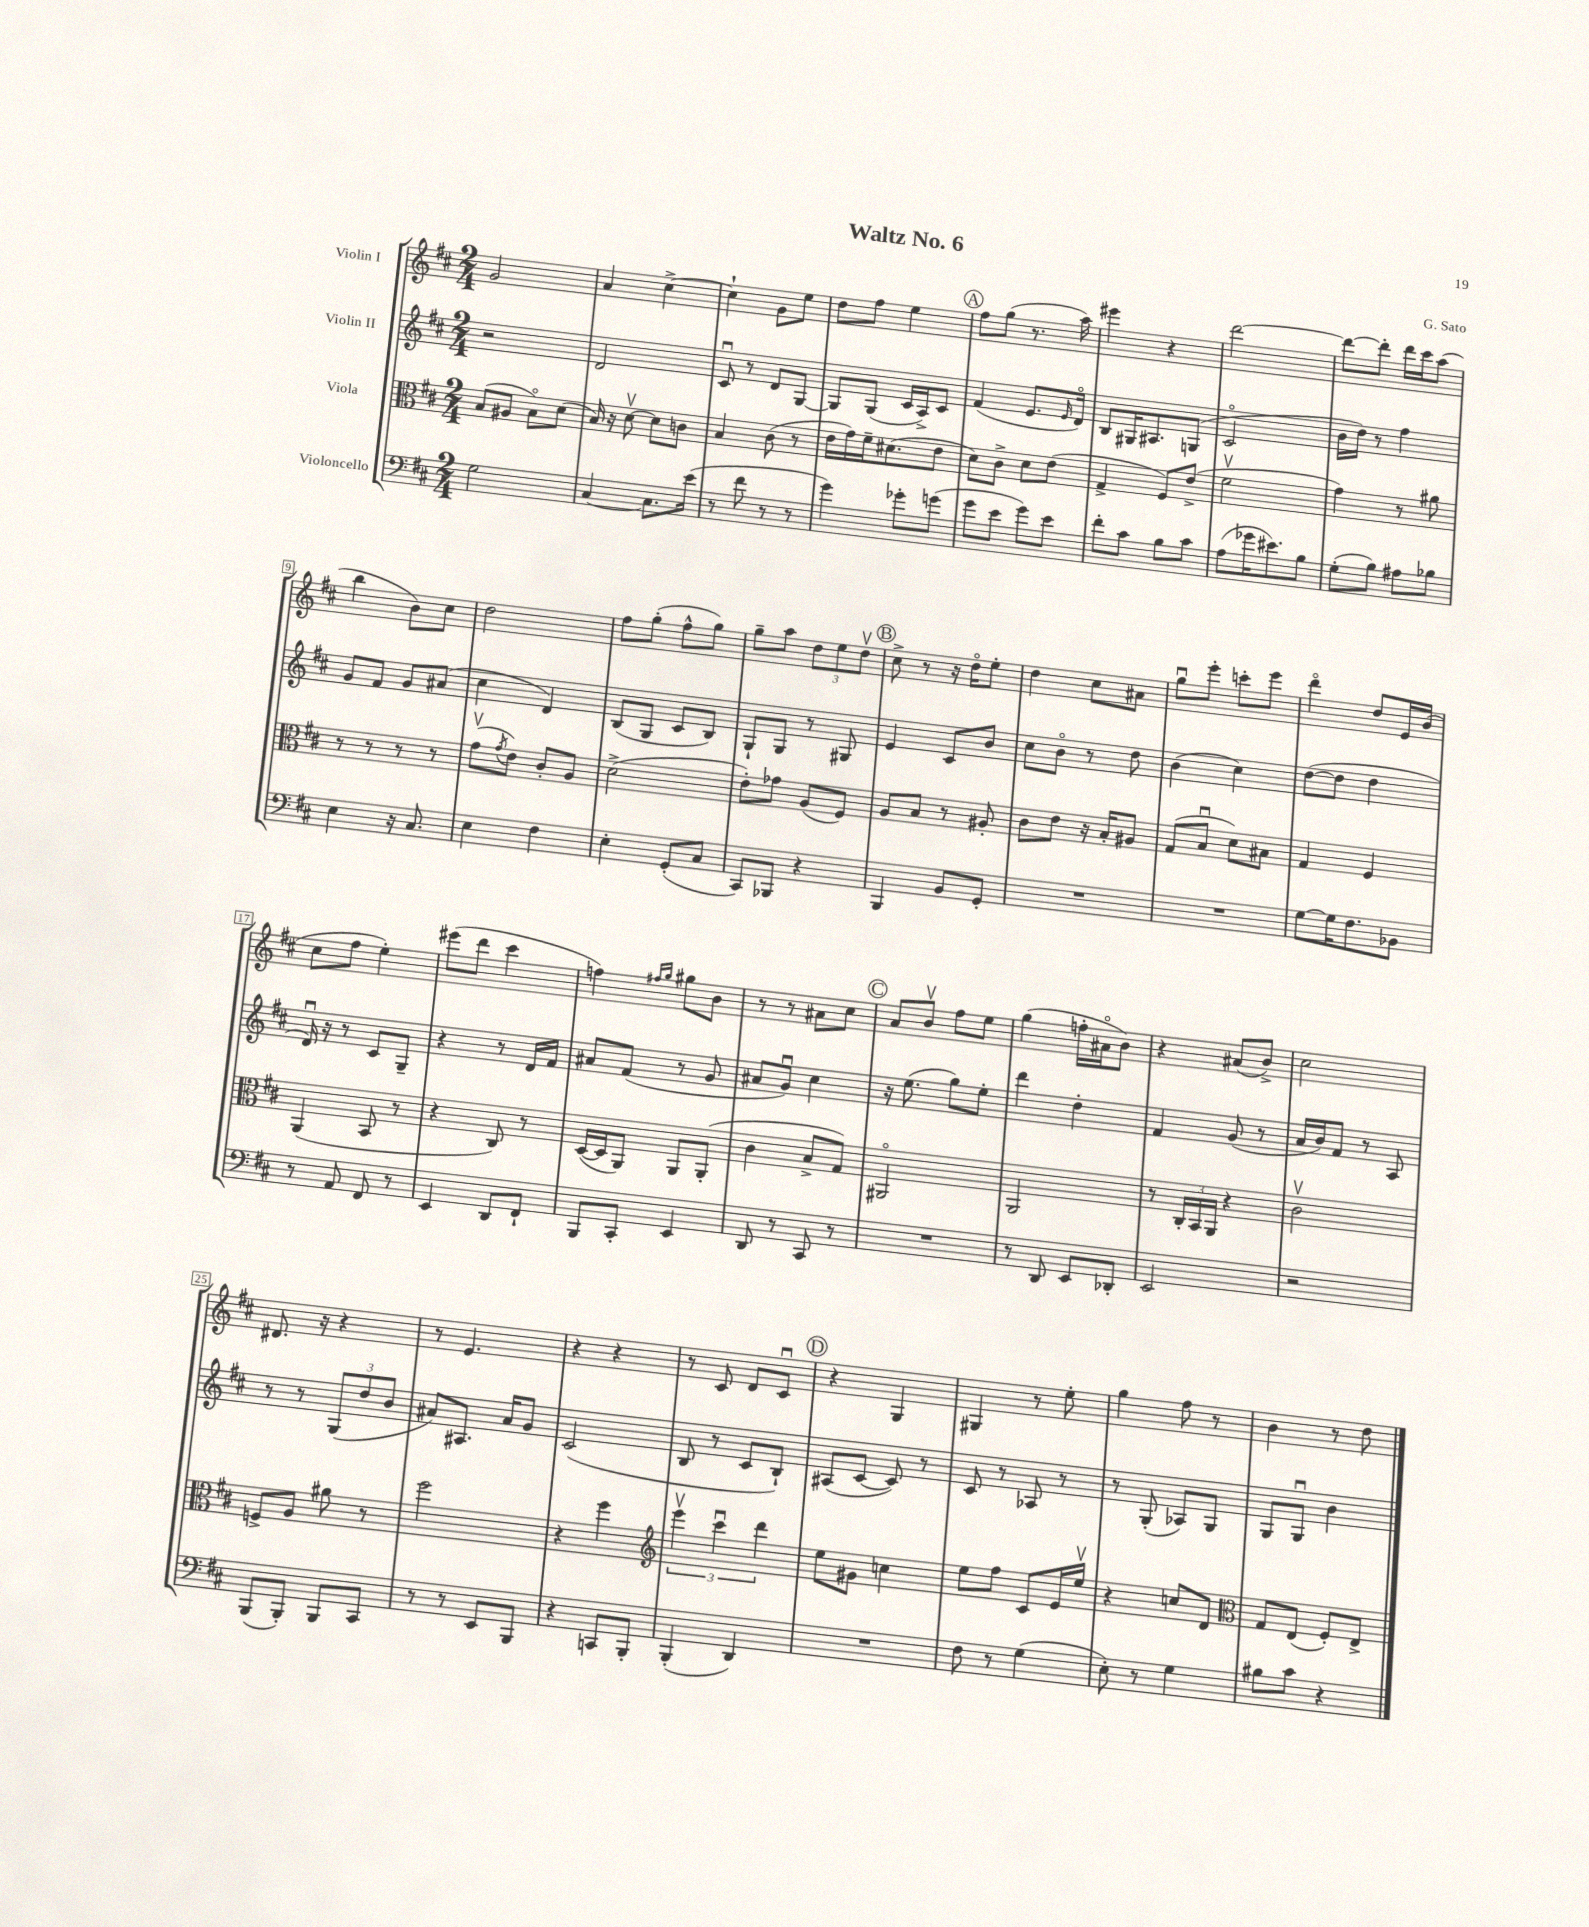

**kern	**kern	**kern	**kern
*part4	*part3	*part2	*part1
*staff4	*staff3	*staff2	*staff1
*I"Violoncello	*I"Viola	*I"Violin II	*I"Violin I
*clefF4	*clefC3	*clefG2	*clefG2
*k[f#c#]	*k[f#c#]	*k[f#c#]	*k[f#c#]
*M2/4	*M2/4	*M2/4	*M2/4
=1	=1	=1	=1
2G\	(8B/L	2r	2g/
.	8A#X/J	.	.
.	8B\L)	.	.
.	(8d\J	.	.
=2	=2	=2	=2
[4C#/	16B/)	2d/	4a/
.	16r	.	.
.	[8dv\	.	.
8.C#\L]	8d\L]	.	[4cc#^\
.	8cn\J	.	.
(16e\Jk	.	.	.
=3	=3	=3	=3
8r	4B/	8c#u/	4cc#`\]
8f#\	.	8r	.
8r	(8c#\	8d/L	8g\L
8r	8r	[8G/J	8ee\J
=4	=4	=4	=4
4g\)	16e\LL	8G/L]	8dd\L
.	16g\)	.	.
.	16f#~\J	(8G/J	8ff#\J
.	(8.d#X\	.	.
8g-X'\L	.	16c#/LL	4ee\
.	.	16A^/J)	.
(8gn\J	8e\J	8c#/J	.
!!LO:REH:place=s1:t=A
=5	=5	=5	=5
8g\L	8d\L)	(4f#/	8ff#\L
8e\J	8c#^\J	.	(8gg\J
8g\L)	8d\L	8.e/L	8.r
8e\J	(8e\J	.	.
.	.	16qqe/	.
.	.	16d/Jk)	16aa\)
=6	=6	=6	=6
8f#'\L	4G^/	8B/L	4eee#X\
8c#\J	.	16G#X/K	.
.	.	8.A#X/	.
8B\L	8F#/L)	.	4r
8c#\J	(8e^/J	(8Gn/J	.
=7	=7	=7	=7
(8A\L	2f#v\	2c#/	[2ddd\
16g-X\K	.	.	.
8.e#X\)	.	.	.
8B\J	.	.	.
=8	=8	=8	=8
(8G'\L	4g\)	16b\LL	8ddd\L_
.	.	16dd\JJ)	.
8B\J)	.	8r	8ddd'\J]
8A#X\L	8r	4ff#\	16ddd\LL
.	.	.	16ccc#\J
8B-X\J	8a#X\	.	(8aa\J
!!LO:LB:g=z
=9	=9	=9	=9
4E\	8r	8g/L	4bb\
.	8r	8f#/J	.
16r	8r	8g/L	8b\L)
8.C#/	.	.	.
.	8r	(8a#X/J	8cc#\J
=10	=10	=10	=10
4E\	(8gv\L	4cc#\	2dd\
.	8qg/	.	.
.	8e\J)	.	.
4F#\	8c#'/L	4d/)	.
.	8A/J	.	.
=11	=11	=11	=11
4E'\	(2d^\	(8B/L	8ff#\L
.	.	8G/J	(8gg'\J
(8GG'/L	.	8c#/L	8ff#^^\L
8C#/J	.	8B/J)	8gg\J)
=12	=12	=12	=12
8CC#/L)	8e'\L)	8G`/L	8gg~\L
8BBB-X/J	8g-X\J	8G/J	8aa\J
4r	(8A/L	8r	12dd\L
.	.	.	12ee\
.	8F#/J)	8G#X/	.
.	.	.	12ddv\J
!!LO:REH:place=s1:t=B
=13	=13	=13	=13
4BBB/	8A/L	4e/	8cc#^\
.	8B/J	.	8r
8BB/L	8r	8c#/L	16r
.	.	.	16dd\KL
8GG'/J	8A#X'/	8b/J	8ee'\J
=14	=14	=14	=14
2r	8c#\L	8cc#\L	4dd\
.	8e\J	8b\J	.
.	16r	8r	8cc#\L
.	16B'/KL	.	.
.	8A#X/J	8dd\	8a#X\J
=15	=15	=15	=15
2r	(8G/L	(4b\	8ggu\L
.	8Bu/J	.	8eee'\J
.	8d\L)	4cc#\)	8cccn'\L
.	8B#X\J	.	8eee\J
=16	=16	=16	=16
[8G\L	4G/	([8dd\L	4ddd\
16G\K]	.	8dd\J]	.
8.F#\	.	.	.
.	4F#/	4dd\	8dd/L
8BB-X\J	.	.	16e/L
.	.	.	(16b/JJ
!!LO:LB:g=z
=17	=17	=17	=17
8r	(4AA/	16du/)	8cc#\L
.	.	16r	.
8AA/	.	8r	8ff#\J
8FF#/	8BB/	8c#/L	4ee'\)
8r	8r	8G~/J	.
=18	=18	=18	=18
4EE/	4r	4r	(8eee#X\L
.	.	.	8ddd\J
8DD/L	8C#/)	8r	4ccc#\
8FF#`/J	8r	16d/LL	.
.	.	16f#/JJ	.
=19	=19	=19	=19
8BBB/L	([16D/LL	8a#X/L	4ffn\)
.	16D/J]	.	.
8CC#'/J	8AA/J)	(8f#/J	.
.	.	.	16qqff#X/LL
.	.	.	16qqgg/JJ
4EE/	8AA/L	8r	8gg#X\L
.	(8AA'/J	8g/	8b\J
=20	=20	=20	=20
8DD/	4c#\	8a#X/L	8r
8r	.	8gu/J)	8r
8CC#/	8B^/L	4cc#\	8a#X\L
8r	8G/J)	.	8cc#\J
!!LO:REH:place=s1:t=C
=21	=21	=21	=21
2r	2AA#X/	16r	8a/L
.	.	(8.ee\	.
.	.	.	8bv/J
.	.	8gg\L)	8ff#\L
.	.	8ee'\J	8ee\J
=22	=22	=22	=22
8r	2AA/	4ddd\	(4gg\
8DD/	.	.	.
8EE/L	.	4dd'\	16ffn'\LL
.	.	.	16a#X\J
8DD-X'/J	.	.	8b\J)
=23	=23	=23	=23
2EE/	8r	4f#/	4r
.	24C#'/LL	.	.
.	24BB/	.	.
.	24AA/JJ	.	.
.	4r	(8g/	(8a#X/L
.	.	8r	8b^/J)
=24	=24	=24	=24
2r	2c#v\	16a/LL	2cc#\
.	.	16b/J)	.
.	.	8f#/J	.
.	.	8r	.
.	.	8A/	.
!!LO:LB:g=z
=25	=25	=25	=25
(8BBB/L	8Fn^/L	8r	8.d#X/
8BBB'/J)	8A/J	8r	.
.	.	.	16r
8BBB/L	8a#X\	(12G/L	4r
.	.	12dd/	.
8CC#/J	8r	.	.
.	.	12b/J	.
=26	=26	=26	=26
8r	2ff#\	8a#X/L)	8r
8r	.	8.A#X/J	4.e/
8EE/L	.	.	.
.	.	16a#/KL	.
8BBB/J	.	8g/J	.
=27	=27	=27	=27
4r	4r	(2c#/	4r
8CCn/L	4ff#\	.	4r
8BBB'/J	.	.	.
=28	=28	=28	=28
*	*clefG2	*	*
(4BBB'/	6eeev\	8B/	8r
.	.	8r	8c#/
.	6ccc#u\	.	.
4DD/)	.	8c#/L	8d/L
.	6ddd\	.	.
.	.	8B`/J)	8c#u/J
!!LO:REH:place=s1:t=D
=29	=29	=29	=29
2r	8ee\L	(8A#X/L	4r
.	8g#X\J	[8c#/J	.
.	4ccn\	8c#/])	4G/
.	.	8r	.
=30	=30	=30	=30
8F#\	8ee\L	8c#/	4G#X/
8r	8ff#\J	8r	.
(4G\	8c#/L	8A-X/	8r
.	16e/L	8r	8ee'\
.	16eev/JJ	.	.
=31	=31	=31	=31
8E'\)	4r	8r	4gg\
8r	.	(8G'/	.
4G\	8ccn/L	8A-X/L)	8ff#\
.	8d/J	8G/J	8r
=32	=32	=32	=32
*	*clefC3	*	*
8B#X\L	8G/L	8G/L	4b\
8c#\J	(8E/J	8Gu/J	.
4r	8F#'/L)	4b\	8r
.	8E^/J	.	8dd\
==	==	==	==
*-	*-	*-	*-
